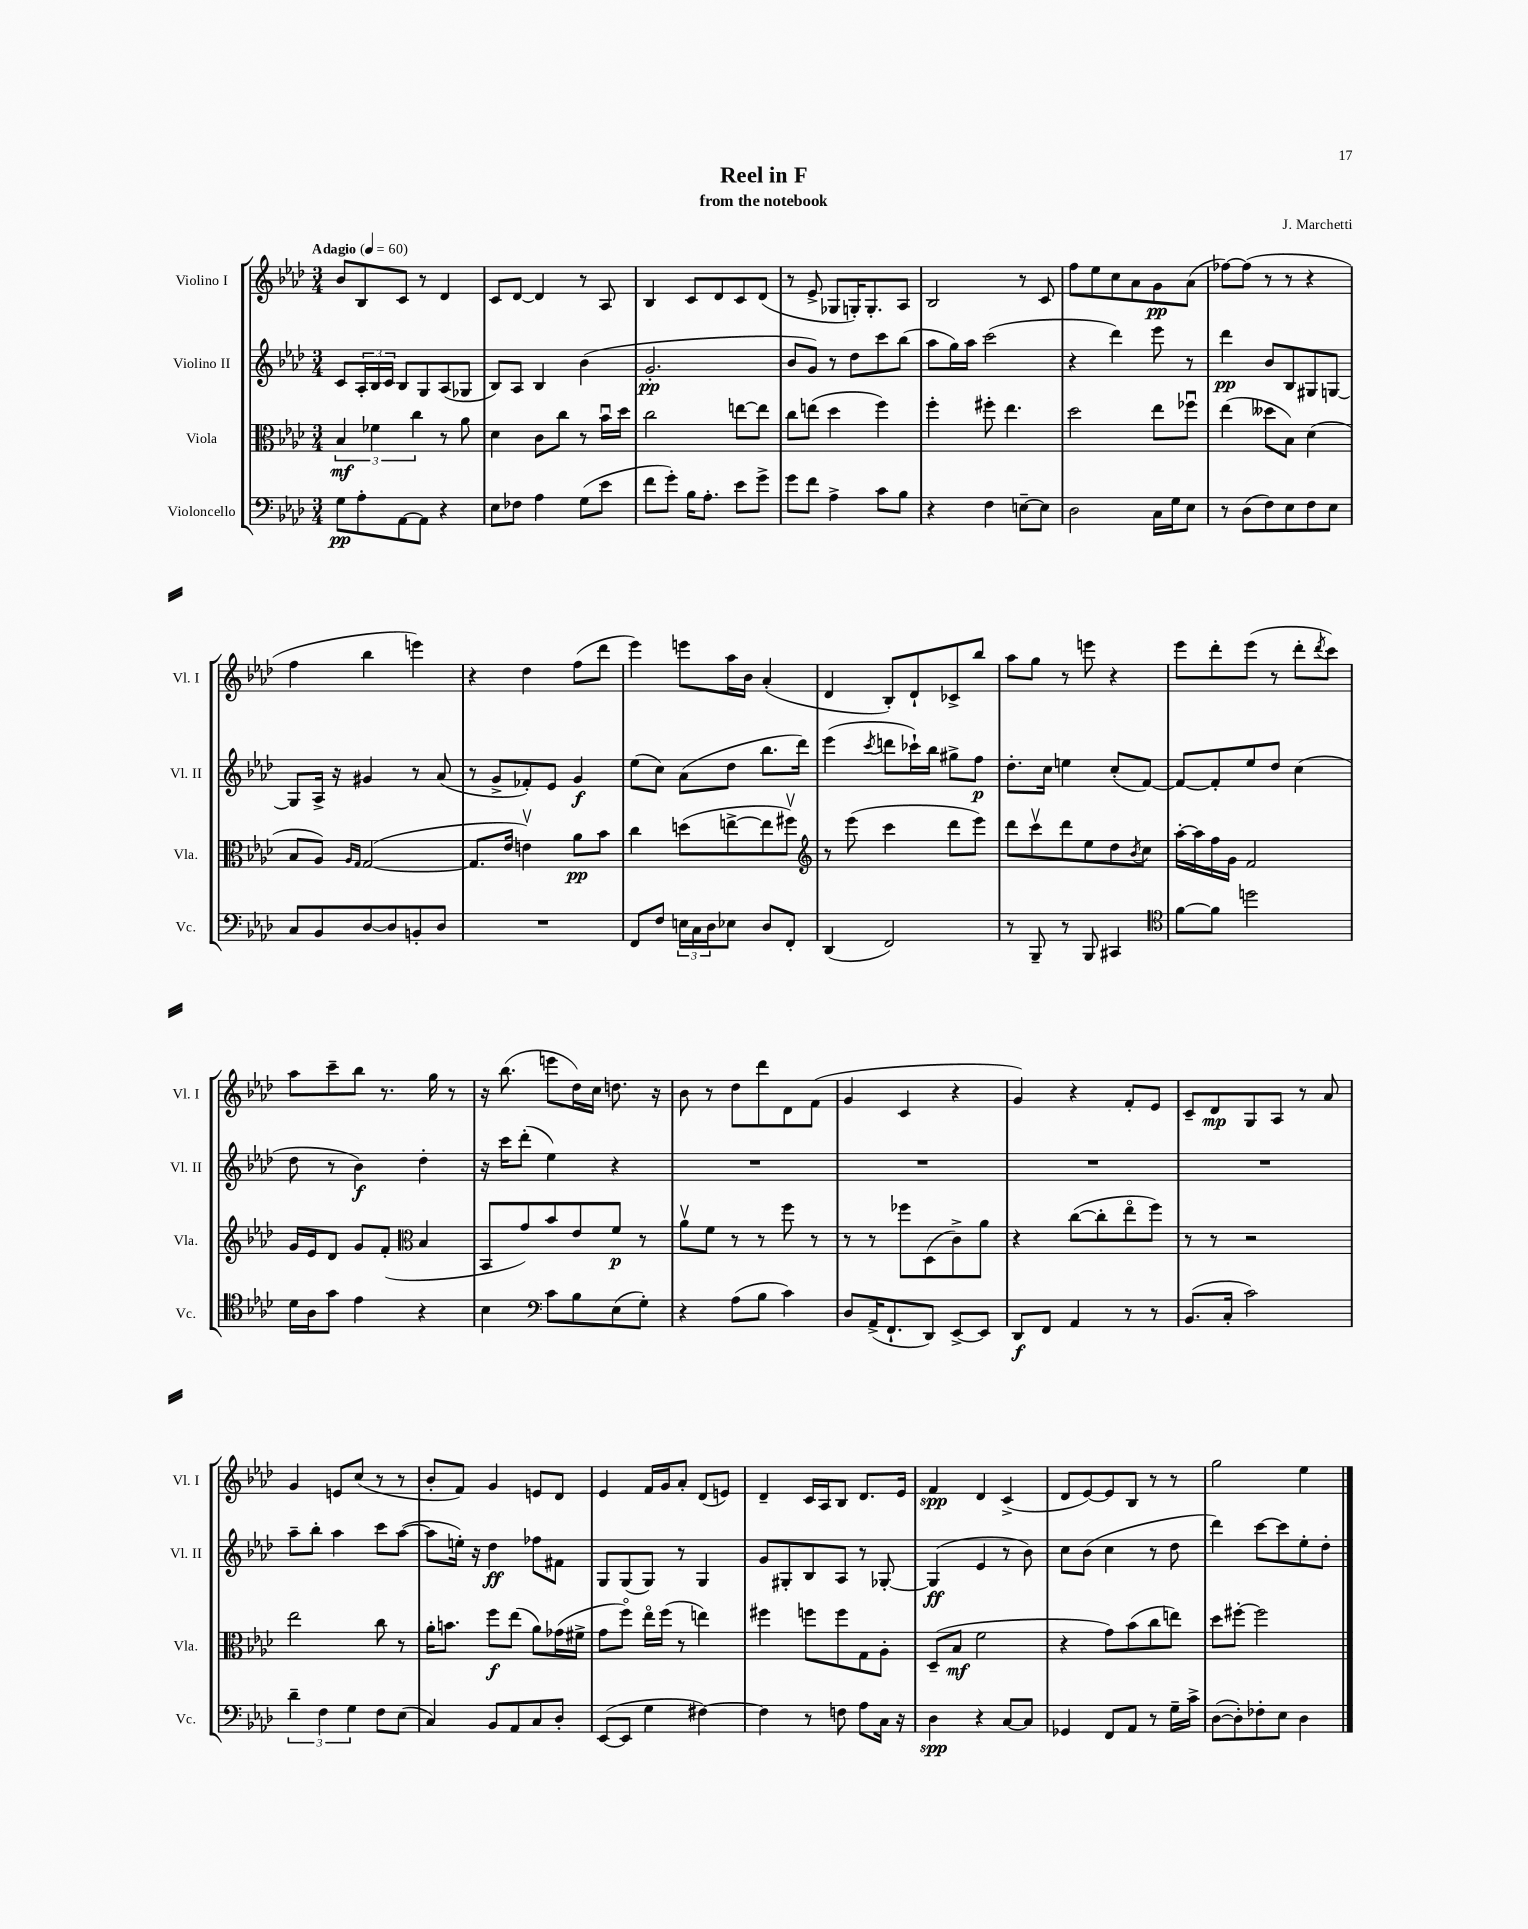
\header { title = "Reel in F" composer = "J. Marchetti" subtitle = "from the notebook" }
<<
\new StaffGroup <<
\new Staff = "s0" \with { instrumentName = "Violino I" shortInstrumentName = "Vl. I" } {
    \clef treble \key aes \major \numericTimeSignature \time 3/4 \tempo "Adagio" 4 = 60
    bes'8 bes8 c'8 r8 des'4 |
    c'8 des'8~ des'4 r8 aes8 |
    bes4 c'8 des'8 c'8 des'8( |
    r8 ees'8-> ges8 g16-.) g8.-. aes8 |
    bes2 r8 c'8 |
    f''8 ees''8 c''8 aes'8 g'8\pp aes'8( |
    fes''8~) fes''8( r8 r8 r4 |
    f''4 bes''4 e'''4) |
    r4 des''4 f''8( des'''8 |
    ees'''4) e'''8 aes''16 bes'16 aes'4-.( |
    des'4 bes8-.) des'8-! ces'8-> bes''8 |
    aes''8 g''8 r8 e'''8 r4 |
    ees'''8 des'''8-. ees'''8( r8 des'''8-. \acciaccatura { des'''8 } c'''8) |
    aes''8 c'''8-- bes''8 r8. g''16 r8 |
    r16 bes''8.( e'''8 des''16) c''16 d''8. r16 |
    bes'8 r8 des''8 des'''8 des'8 f'8( |
    g'4 c'4 r4 |
    g'4) r4 f'8-. ees'8 |
    c'8-- des'8\mp g8 aes8 r8 aes'8 |
    g'4 e'8 c''8( r8 r8 |
    bes'8-. f'8) g'4 e'8 des'8 |
    ees'4 f'16 g'16 aes'8-. des'8( e'8) |
    des'4-- c'16 aes16 bes8 des'8. ees'16 |
    f'4\spp des'4 c'4->( |
    des'8 ees'8~) ees'8 bes8 r8 r8 |
    g''2 ees''4 \bar "|." |
}
\new Staff = "s1" \with { instrumentName = "Violino II" shortInstrumentName = "Vl. II" } {
    \clef treble \key aes \major \numericTimeSignature \time 3/4
    c'8 \tuplet 3/2 { aes16-. bes16 c'16 } bes8 g8 aes8( ges8 |
    bes8) aes8 bes4 bes'4( |
    g'2.-.\pp |
    bes'8 g'8) r8 des''8 c'''8 bes''8( |
    aes''8 g''16) aes''16 c'''2( |
    r4 des'''4) ees'''8 r8 |
    des'''4\pp bes'8 bes8 gis8 g8~ |
    g8 aes16-> r16 gis'4 r8 aes'8( |
    r8 g'8-> fes'8-.) ees'8 g'4\f |
    ees''8( c''8) aes'8( des''8 bes''8. des'''16) |
    ees'''4( \acciaccatura { c'''8 } d'''8 ces'''16-!) bes''16 gis''8-> f''8\p |
    des''8.-. c''16 e''4 c''8-.( f'8~) |
    f'8~ f'8-. ees''8 des''8 c''4( |
    des''8 r8 bes'4\f) des''4-. |
    r16 c'''16 des'''8-.( ees''4) r4 |
    R2. |
    R2. |
    R2. |
    R2. |
    aes''8-- bes''8-. aes''4 c'''8 aes''8~( |
    aes''8 e''16-.) r16 des''4\ff fes''8 fis'8 |
    g8 g8( g8) r8 g4 |
    g'8 gis8-. bes8 aes8 r8 ges8~-. |
    ges4\ff( ees'4 r8 bes'8) |
    c''8 bes'8( c''4 r8 des''8 |
    des'''4) c'''8~ c'''8 ees''8-. des''8-. \bar "|." |
}
\new Staff = "s2" \with { instrumentName = "Viola" shortInstrumentName = "Vla." } {
    \clef alto \key aes \major \numericTimeSignature \time 3/4
    \tuplet 3/2 { bes4\mf fes'4 c''4 } r8 aes'8 |
    des'4 c'8 c''8 r8 bes'16\downbow des''16 |
    c''2 e''8~ e''8 |
    c''8 e''8( des''4 f''4) |
    f''4-. fis''8-. ees''4. |
    des''2 ees''8 fes''8\downbow |
    ees''4( deses''8 bes8) des'4( |
    bes8 aes8) \grace { aes16 g16 } g2~( |
    g8. ees'16 e'4\upbow) aes'8\pp bes'8 |
    c''4 d''8( e''8~-> e''8 fis''8\upbow) |
    \clef treble r8 ees'''8( c'''4 des'''8 ees'''8) |
    des'''8 c'''8\upbow des'''8 ees''8 des''8 \acciaccatura { bes'8 } c''8 |
    aes''16~-. aes''16 f''16 g'16 f'2 |
    g'16 ees'16 des'8 g'8 f'8-.( \clef alto bes4 |
    bes,8 g'8) bes'8 ees'8 f'8\p r8 |
    aes'8\upbow f'8 r8 r8 f''8 r8 |
    r8 r8 fes''8 des8( c'8->) aes'8 |
    r4 c''8~( c''8-. ees''8\flageolet f''8) |
    r8 r8 r2 |
    ees''2 c''8 r8 |
    aes'16-. b'8. f''8\f ees''8( aes'8) ges'16( fis'16-> |
    g'8 f''8\flageolet) ees''16\flageolet f''16( r8 e''4) |
    fis''4 f''8 f''8 g8 aes8-. |
    des8--( bes8\mf f'2 |
    r4 g'8) bes'8( c''8 e''8) |
    des''8 fis''8~-. fis''2 \bar "|." |
}
\new Staff = "s3" \with { instrumentName = "Violoncello" shortInstrumentName = "Vc." } {
    \clef bass \key aes \major \numericTimeSignature \time 3/4
    g8\pp aes8-. aes,8~ aes,8 r4 |
    ees8 fes8 aes4 g8( ees'8 |
    f'8 g'8-.) bes16 aes8.-. ees'8 g'8-> |
    g'8 f'8 aes4-> c'8 bes8 |
    r4 f4 e8~-- e8 |
    des2 c16 g16 ees8 |
    r8 des8( f8) ees8 f8 ees8 |
    c8 bes,8 des8~ des8 b,8-. des8 |
    R2. |
    f,8 f8 \tuplet 3/2 { e16 c16 des16 } ees8 des8 f,8-. |
    des,4( f,2) |
    r8 bes,,8-- r8 bes,,8 cis,4 |
    \clef tenor f'8~ f'8 d''2 |
    des'16 aes16 g'8 ees'4 r4 |
    bes4 \clef bass c'8 bes8 ees8( g8-.) |
    r4 aes8( bes8 c'4) |
    des8 aes,16->( f,8.-! des,8) ees,8~-> ees,8 |
    des,8\f f,8 aes,4 r8 r8 |
    bes,8.( c16-. c'2) |
    \tuplet 3/2 { des'4-- f4 g4 } f8 ees8( |
    c4) bes,8 aes,8 c8 des8-. |
    ees,8~( ees,8 g4 fis4~) |
    fis4 r8 f8 aes8 c16 r16 |
    des4\spp r4 c8~ c8 |
    ges,4 f,8 aes,8 r8 g16-- c'16-> |
    des8~( des8-.) fes8-. ees8 des4 \bar "|." |
}
>>
>>
\layout { \context { \Score \remove "Bar_number_engraver" } }
